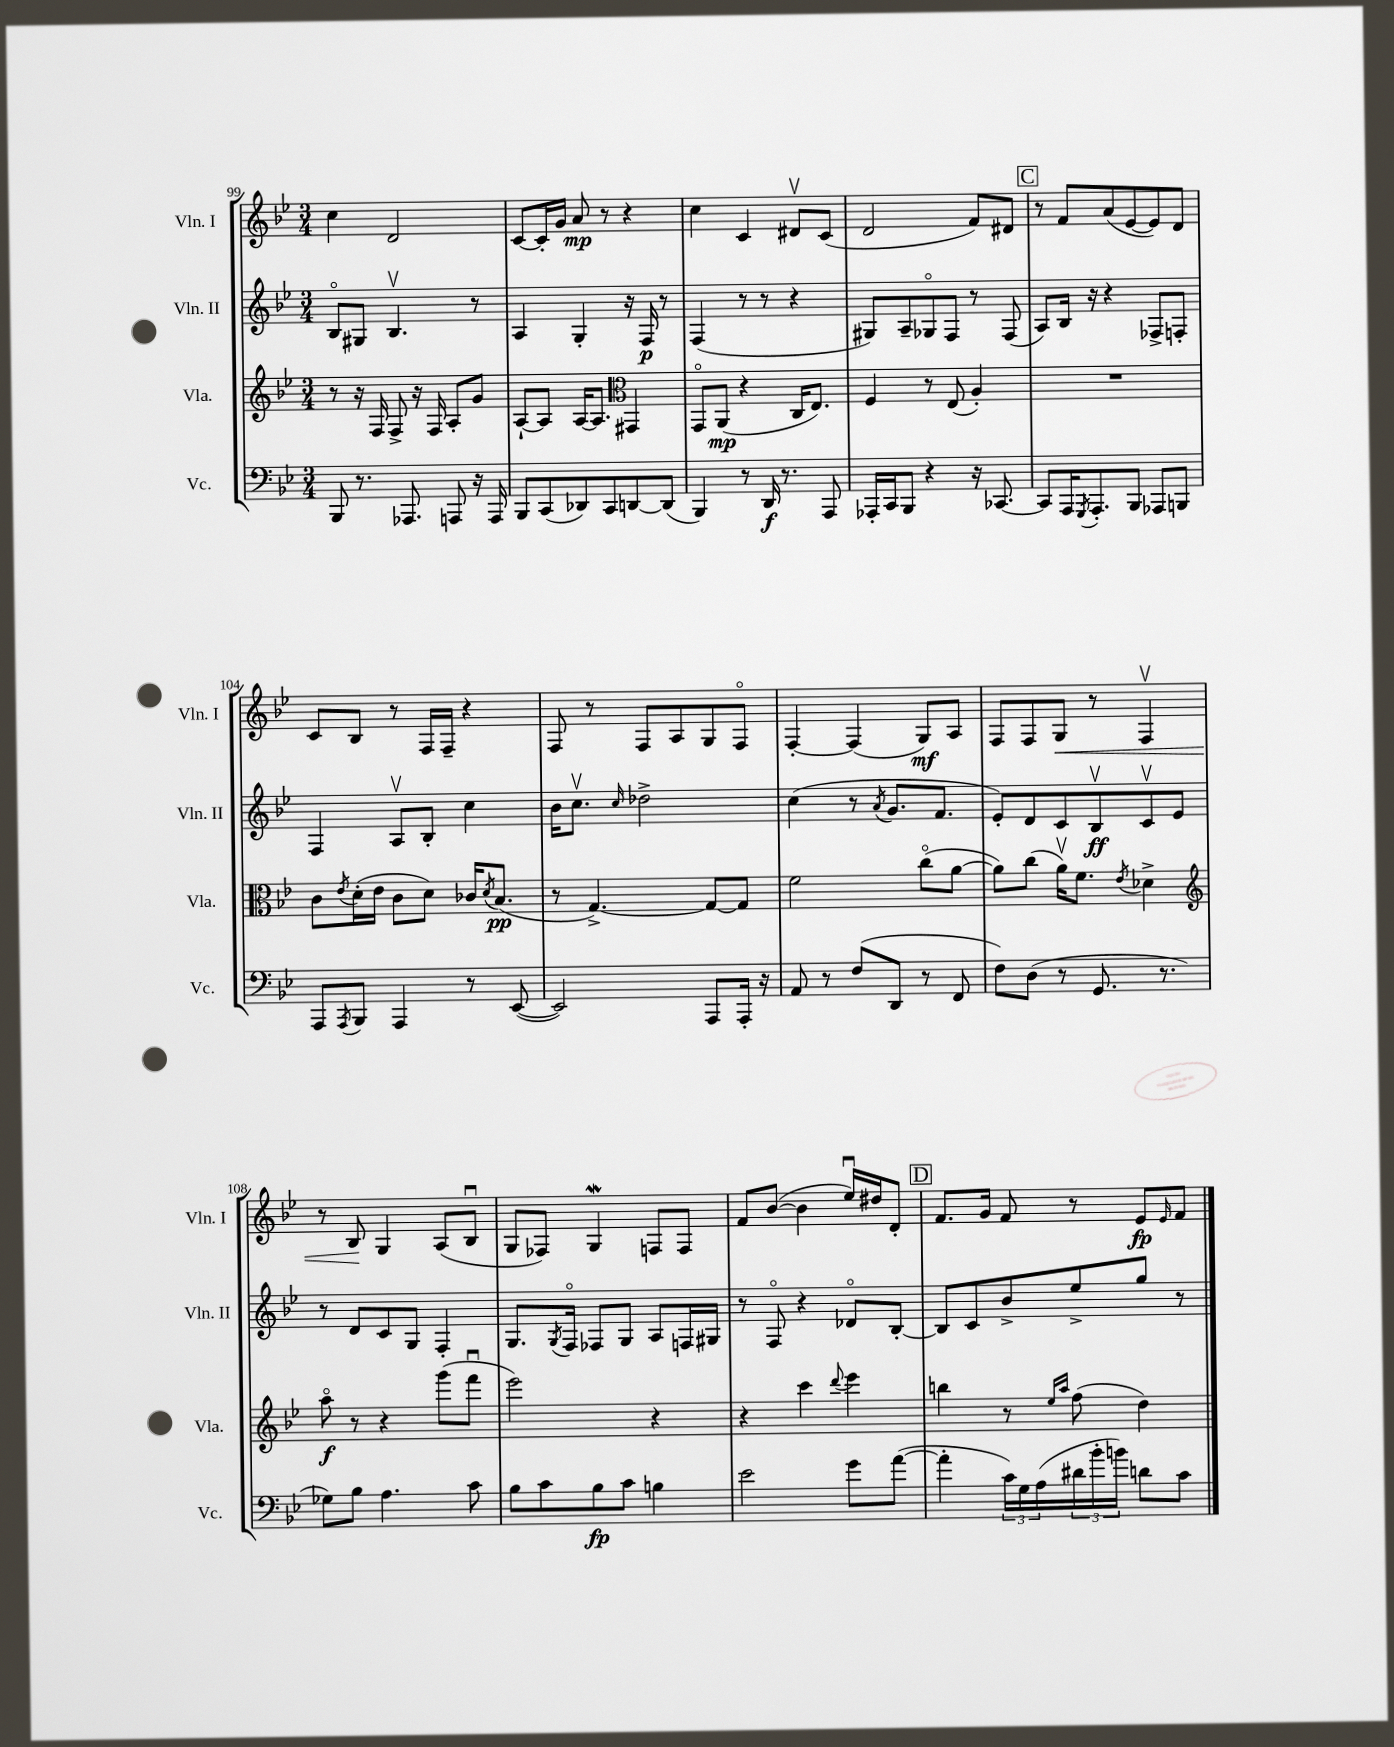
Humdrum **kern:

**kern	**dynam	**kern	**dynam	**kern	**dynam	**kern	**dynam
*part4	*part4	*part3	*part3	*part2	*part2	*part1	*part1
*staff4	*staff4	*staff3	*staff3	*staff2	*staff2	*staff1	*staff1
*I"Vc.	*	*I"Vla.	*	*I"Vln. II	*	*I"Vln. I	*
*I'Vc.	*	*I'Vla.	*	*I'Vln. II	*	*I'Vln. I	*
*clefF4	*	*clefG2	*	*clefG2	*	*clefG2	*
*k[b-e-]	*	*k[b-e-]	*	*k[b-e-]	*	*k[b-e-]	*
*M3/4	*	*M3/4	*	*M3/4	*	*M3/4	*
=99	=99	=99	=99	=99	=99	=99	=99
8BBB-/	.	8r	.	8B-/L	.	4cc\	.
8.r	.	16r	.	8G#X/J	.	.	.
.	.	16F/	.	.	.	.	.
.	.	8F^/	.	4.B-v/	.	2d/	.
8.AAA-X/	.	.	.	.	.	.	.
.	.	16r	.	.	.	.	.
.	.	16F/	.	.	.	.	.
8AAAn/	.	8A'/L	.	.	.	.	.
16r	.	8g/J	.	8r	.	.	.
16AAA/	.	.	.	.	.	.	.
=100	=100	=100	=100	=100	=100	=100	=100
8BBB-/L	.	[8A`/L	.	4A/	.	[8c/L	.
(8CC/	.	8A/J]	.	.	.	16c'/L]	.
.	.	.	.	.	.	16g/JJ	.
8DD-X/)	.	[16A/KL	.	4G'/	.	8a/	mp
.	.	8.A/J]	.	.	.	.	.
8CC/	.	.	.	.	.	8r	.
*	*	*clefC3	*	*	*	*	*
[8DDn/	.	4GG#X/	.	16r	.	4r	.
.	.	.	.	16F/	p	.	.
(8DD/J]	.	.	.	8r	.	.	.
=101	=101	=101	=101	=101	=101	=101	=101
4BBB-/)	.	8GG/L	.	(4F/	.	4cc\	.
.	.	(8AA/J	mp	.	.	.	.
8r	.	4r	.	8r	.	4c/	.
16DD/	f	.	.	8r	.	.	.
8.r	.	.	.	.	.	.	.
.	.	16C/KL	.	4r	.	8d#Xv/L	.
.	.	8.E-/J)	.	.	.	.	.
8AAA/	.	.	.	.	.	(8c/J	.
=102	=102	=102	=102	=102	=102	=102	=102
16AAA-X'/LL	.	4F/	.	8G#X/L)	.	2d/	.
16CC/J	.	.	.	.	.	.	.
8BBB-/J	.	.	.	8A~/	.	.	.
4r	.	8r	.	8G-X/	.	.	.
.	.	(8E-/	.	8F/J	.	.	.
16r	.	4A'/)	.	8r	.	8f/L)	.
[8.CC-X/	.	.	.	.	.	.	.
.	.	.	.	(8F/	.	8d#X/J	.
!!LO:REH:place=s1:t=C
=103	=103	=103	=103	=103	=103	=103	=103
8CC-/L]	.	2.r	.	8A/L)	.	8r	.
16AAA/K	.	.	.	16B-/Jk	.	8f/L	.
8qGGG/	.	.	.	.	.	.	.
8.AAA'/	.	.	.	16r	.	.	.
.	.	.	.	4r	.	(8a/	.
8BBB-/J	.	.	.	.	.	[8e-/	.
8AAA-X/L	.	.	.	8F-X^/L	.	8e-/])	.
8BBBn/J	.	.	.	8Fn'/J	.	8d/J	.
!!LO:LB:g=z
=104	=104	=104	=104	=104	=104	=104	=104
8AAA/L	.	8c\L	.	4F/	.	8c/L	.
8qAAA/	.	8qe-/	.	.	.	.	.
8BBB-/J	.	(16d'\L	.	.	.	8B-/J	.
.	.	16e-\JJ	.	.	.	.	.
4AAA/	.	8c\L	.	8Av/L	.	8r	.
.	.	8d\J)	.	8B-'/J	.	16F/LL	.
.	.	.	.	.	.	16F~/JJ	.
8r	.	16c-X/KL	.	4cc\	.	4r	.
.	.	8qd/	.	.	.	.	.
.	.	(8.B-/J	pp	.	.	.	.
([8EE-/	.	.	.	.	.	.	.
=105	=105	=105	=105	=105	=105	=105	=105
2EE-/])	.	8r	.	16b-\KL	.	8F/	.
.	.	.	.	8.ccv\J	.	.	.
.	.	[4.G^/)	.	.	.	8r	.
.	.	.	.	16qqcc/	.	.	.
.	.	.	.	2dd-X^\	.	8F/L	.
.	.	.	.	.	.	8A/	.
8AAA/L	.	8G/L_	.	.	.	8G/	.
16AAA'/Jk	.	8G/J]	.	.	.	8F/J	.
16r	.	.	.	.	.	.	.
=106	=106	=106	=106	=106	=106	=106	=106
8AA/	.	2f\	.	(4cc\	.	[4F'/	.
8r	.	.	.	.	.	.	.
(8F/L	.	.	.	8r	.	(4F/]	.
.	.	.	.	8qa/	.	.	.
8DD/J	.	.	.	8.g/L	.	.	.
8r	.	(8cc\L	.	.	.	8G/L)	mf
.	.	.	.	8.f/J	.	.	.
8FF/	.	[8a\J	.	.	.	8A/J	.
=107	=107	=107	=107	=107	=107	=107	=107
8F\L)	.	8a\L])	.	8e-'/L)	.	8F/L	.
(8D\J	.	(8cc\J	.	8d/	.	8F/	.
!	!	!	!	!	!	!	!LO:HP:b
8r	.	16av\KL)	.	8c/	.	8G/J	<
.	.	8.f\J	.	.	.	.	.
8.GG/	.	.	.	8B-v/	ff	8r	.
.	.	8qe-/	.	.	.	.	.
.	.	4d-X^\	.	8cv/	.	4Fv/	.
8.r	.	.	.	.	.	.	.
.	.	.	.	8e-/J	.	.	.
!!LO:LB:g=z
=108	=108	=108	=108	=108	=108	=108	=108
*	*	*clefG2	*	*	*	*	*
8G-X\L)	.	8aa\	f	8r	.	8r	.
8B-\J	.	8r	.	8d/L	.	8B-/	.
4.A\	.	4r	.	8c/	.	4G/	[
.	.	.	.	8G/J	.	.	.
.	.	(8ggg\L	.	4F'/	.	(8A/L	.
8c\	.	8fffu\J	.	.	.	8B-u/J	.
=109	=109	=109	=109	=109	=109	=109	=109
8B-\L	.	2eee-\)	.	8.G/L	.	8G/L	.
8c\	.	.	.	.	.	8F-X/J)	.
.	.	.	.	8qG/	.	.	.
.	.	.	.	16F/Jk	.	.	.
8B-\	fp	.	.	8F-X/L	.	4GW/	.
8c\J	.	.	.	8G/J	.	.	.
4Bn\	.	4r	.	8A/L	.	8Fn/L	.
.	.	.	.	16Fn/L	.	8F/J	.
.	.	.	.	16G#X/JJ	.	.	.
=110	=110	=110	=110	=110	=110	=110	=110
2e-\	.	4r	.	8r	.	8f/L	.
.	.	.	.	8F/	.	([8b-/J	.
.	.	4ccc\	.	4r	.	4b-\]	.
.	.	8qqddd/	.	.	.	.	.
8g\L	.	4eee-\	.	8d-X/L	.	16ee-u/LL)	.
.	.	.	.	.	.	16dd#X/J	.
([8a\J	.	.	.	[8B-'/J	.	8d'/J	.
!!LO:REH:place=s1:t=D
=111	=111	=111	=111	=111	=111	=111	=111
4a'\]	.	4bbn\	.	8B-/L]	.	8.f/L	.
.	.	.	.	8c/	.	.	.
.	.	.	.	.	.	16g/Jk	.
24c\LL)	.	8r	.	8b-^/	.	8f/	.
24G\	.	.	.	.	.	.	.
(24A\	.	.	.	.	.	.	.
.	.	16qqee-/LL	.	.	.	.	.
.	.	16qqaa/JJ	.	.	.	.	.
24d#X\	.	(8ff\	.	8ee-^/	.	8r	.
24b-'\	.	.	.	.	.	.	.
24bn\JJ)	.	.	.	.	.	.	.
8dn\L	.	4dd\)	.	8gg/J	.	8e-/L	fp
.	.	.	.	.	.	16qqe-/	.
8c\J	.	.	.	8r	.	8f/J	.
==	==	==	==	==	==	==	==
*-	*-	*-	*-	*-	*-	*-	*-
